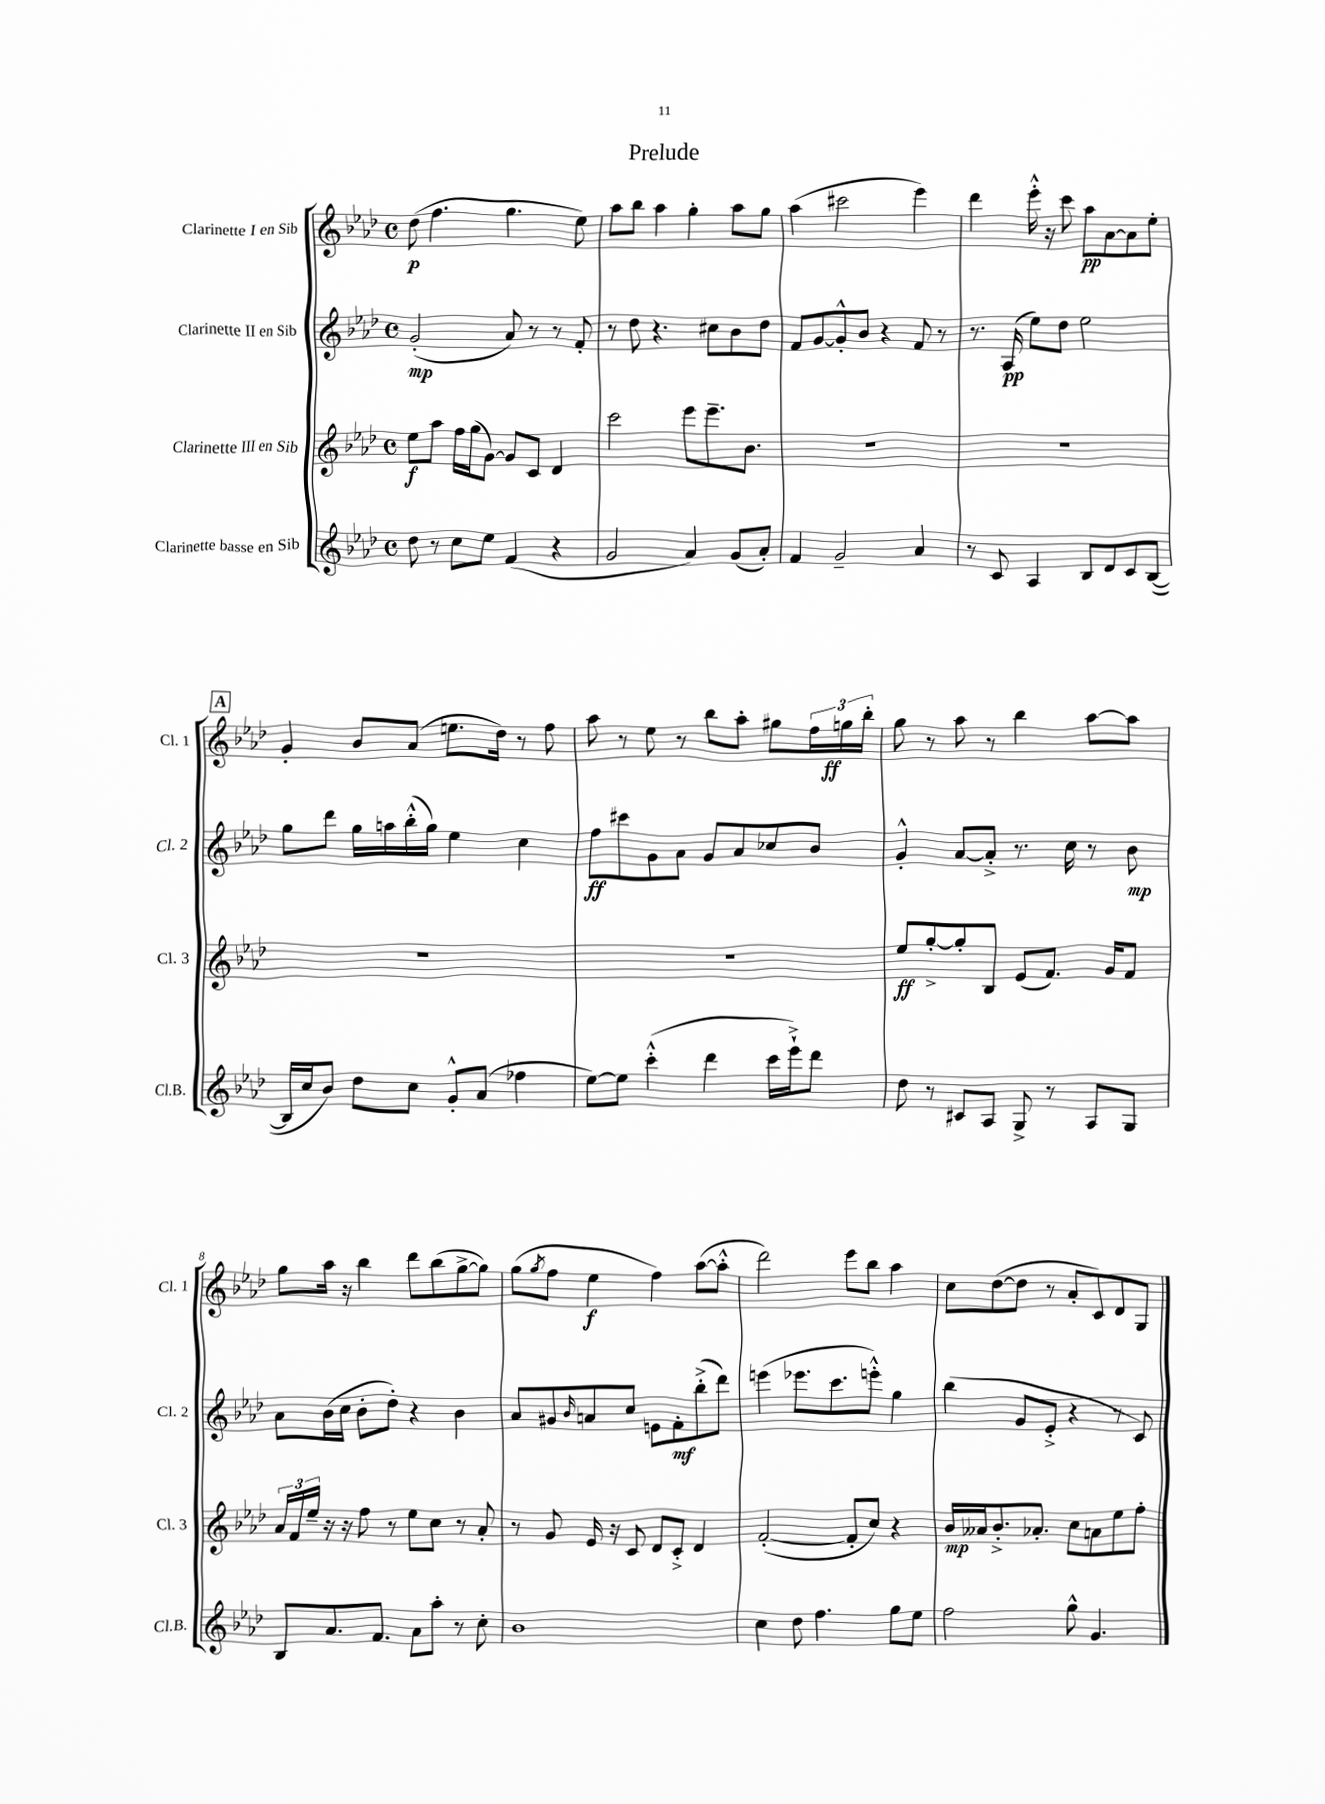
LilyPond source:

\header { title = "Prelude" }
<<
\new StaffGroup <<
\new Staff = "s0" \with { instrumentName = "Clarinette I en Sib" shortInstrumentName = "Cl. 1" } {
    \clef treble \key aes \major \defaultTimeSignature \time 4/4
    des''8\p( f''4. g''4. ees''8) |
    aes''8 bes''8 aes''4 g''4-. aes''8 g''8 |
    aes''4( cis'''2 ees'''4) |
    des'''4 ees'''16-.-^ r16 c'''8 aes''8\pp aes'8~ aes'8 ees''8-. |
    \mark \markup { \box "A" } g'4-. bes'8 aes'8( e''8. des''16) r8 f''8 |
    aes''8 r8 ees''8 r8 bes''8 aes''8-. gis''8 \tuplet 3/2 { f''16 g''16\ff bes''16-. } |
    g''8 r8 aes''8 r8 bes''4 aes''8~ aes''8 |
    g''8 aes''16 r16 bes''4 des'''8 bes''8( g''8~-> g''8) |
    g''8( \acciaccatura { g''8 } f''8 ees''4\f f''4) aes''8~( aes''8-.-^ |
    des'''2) ees'''8 bes''8 aes''4 |
    c''8 des''8~( des''8 r8 aes'8-. c'8) des'8 g8 \bar "|." |
}
\new Staff = "s1" \with { instrumentName = "Clarinette II en Sib" shortInstrumentName = "Cl. 2" } {
    \clef treble \key aes \major \defaultTimeSignature \time 4/4
    g'2-.\mp( aes'8) r8 r8 f'8-. |
    r8 des''8 r4. cis''8 bes'8 des''8 |
    f'8 g'8~ g'8-.-^ bes'8 r4 f'8 r8 |
    r8. aes16\pp( ees''8) des''8 ees''2 |
    \mark \markup { \box "A" } g''8 des'''8 g''16 a''16 bes''16-.-^( g''16) ees''4 c''4 |
    f''8\ff cis'''8 g'8 aes'8 g'8 aes'8 ces''8 bes'8 |
    g'4-.-^ aes'8~ aes'8-.-> r8. c''16 r8 bes'8\mp |
    aes'8 bes'16( c''16 bes'8-. des''8-.) r4 bes'4 |
    aes'8 gis'8 \grace { bes'16 } a'8 c''8 e'8 f'8-.\mf bes''8-.->( des'''8) |
    e'''4( ees'''8. c'''8. e'''8-.-^) g''4 |
    bes''4( g'8 ees'8-.-> r4 r8 c'8) \bar "|." |
}
\new Staff = "s2" \with { instrumentName = "Clarinette III en Sib" shortInstrumentName = "Cl. 3" } {
    \clef treble \key aes \major \defaultTimeSignature \time 4/4
    ees''8\f aes''8 f''16 g''16( g'8~) g'8 c'8 des'4 |
    c'''2 ees'''8 ees'''8.-- bes'8. |
    R1 |
    R1 |
    \mark \markup { \box "A" } R1 |
    R1 |
    ees''8\ff g''8~-.-> g''8-. bes8 ees'8( f'8.) g'16 f'8 |
    \tuplet 3/2 { aes'16 f'16 ees''16-- } r16 r16 f''8 r8 ees''8 c''8 r8 aes'8-. |
    r8 g'8 ees'16 r16 c'8 des'8 c'8-.-> des'4 |
    f'2~-.( f'8-. c''8) r4 |
    bes'16\mp aeses'16 bes'8.-.-> aes'8.-. c''8 a'8 ees''8 f''8-. \bar "|." |
}
\new Staff = "s3" \with { instrumentName = "Clarinette basse en Sib" shortInstrumentName = "Cl.B." } {
    \clef treble \key aes \major \defaultTimeSignature \time 4/4
    des''8 r8 c''8 ees''8 f'4( r4 |
    g'2 aes'4) g'8( aes'8-.) |
    f'4 g'2-- aes'4 |
    r8 c'8 aes4 bes8 des'8 c'8 bes8~( |
    \mark \markup { \box "A" } bes16 c''16 bes'8) des''8 c''8 g'8-.-^ aes'8( fes''4 |
    ees''8~) ees''8 c'''4-.-^( des'''4 c'''16 ees'''16-!->) des'''8 |
    des''8 r8 cis'8 aes8 g8-> r8 aes8 g8 |
    bes8 aes'8. f'8. aes'8 aes''8-. r8 c''8-. |
    bes'1 |
    c''4 des''8 f''4. g''8 ees''8 |
    f''2 g''8-^ g'4. \bar "|." |
}
>>
>>
